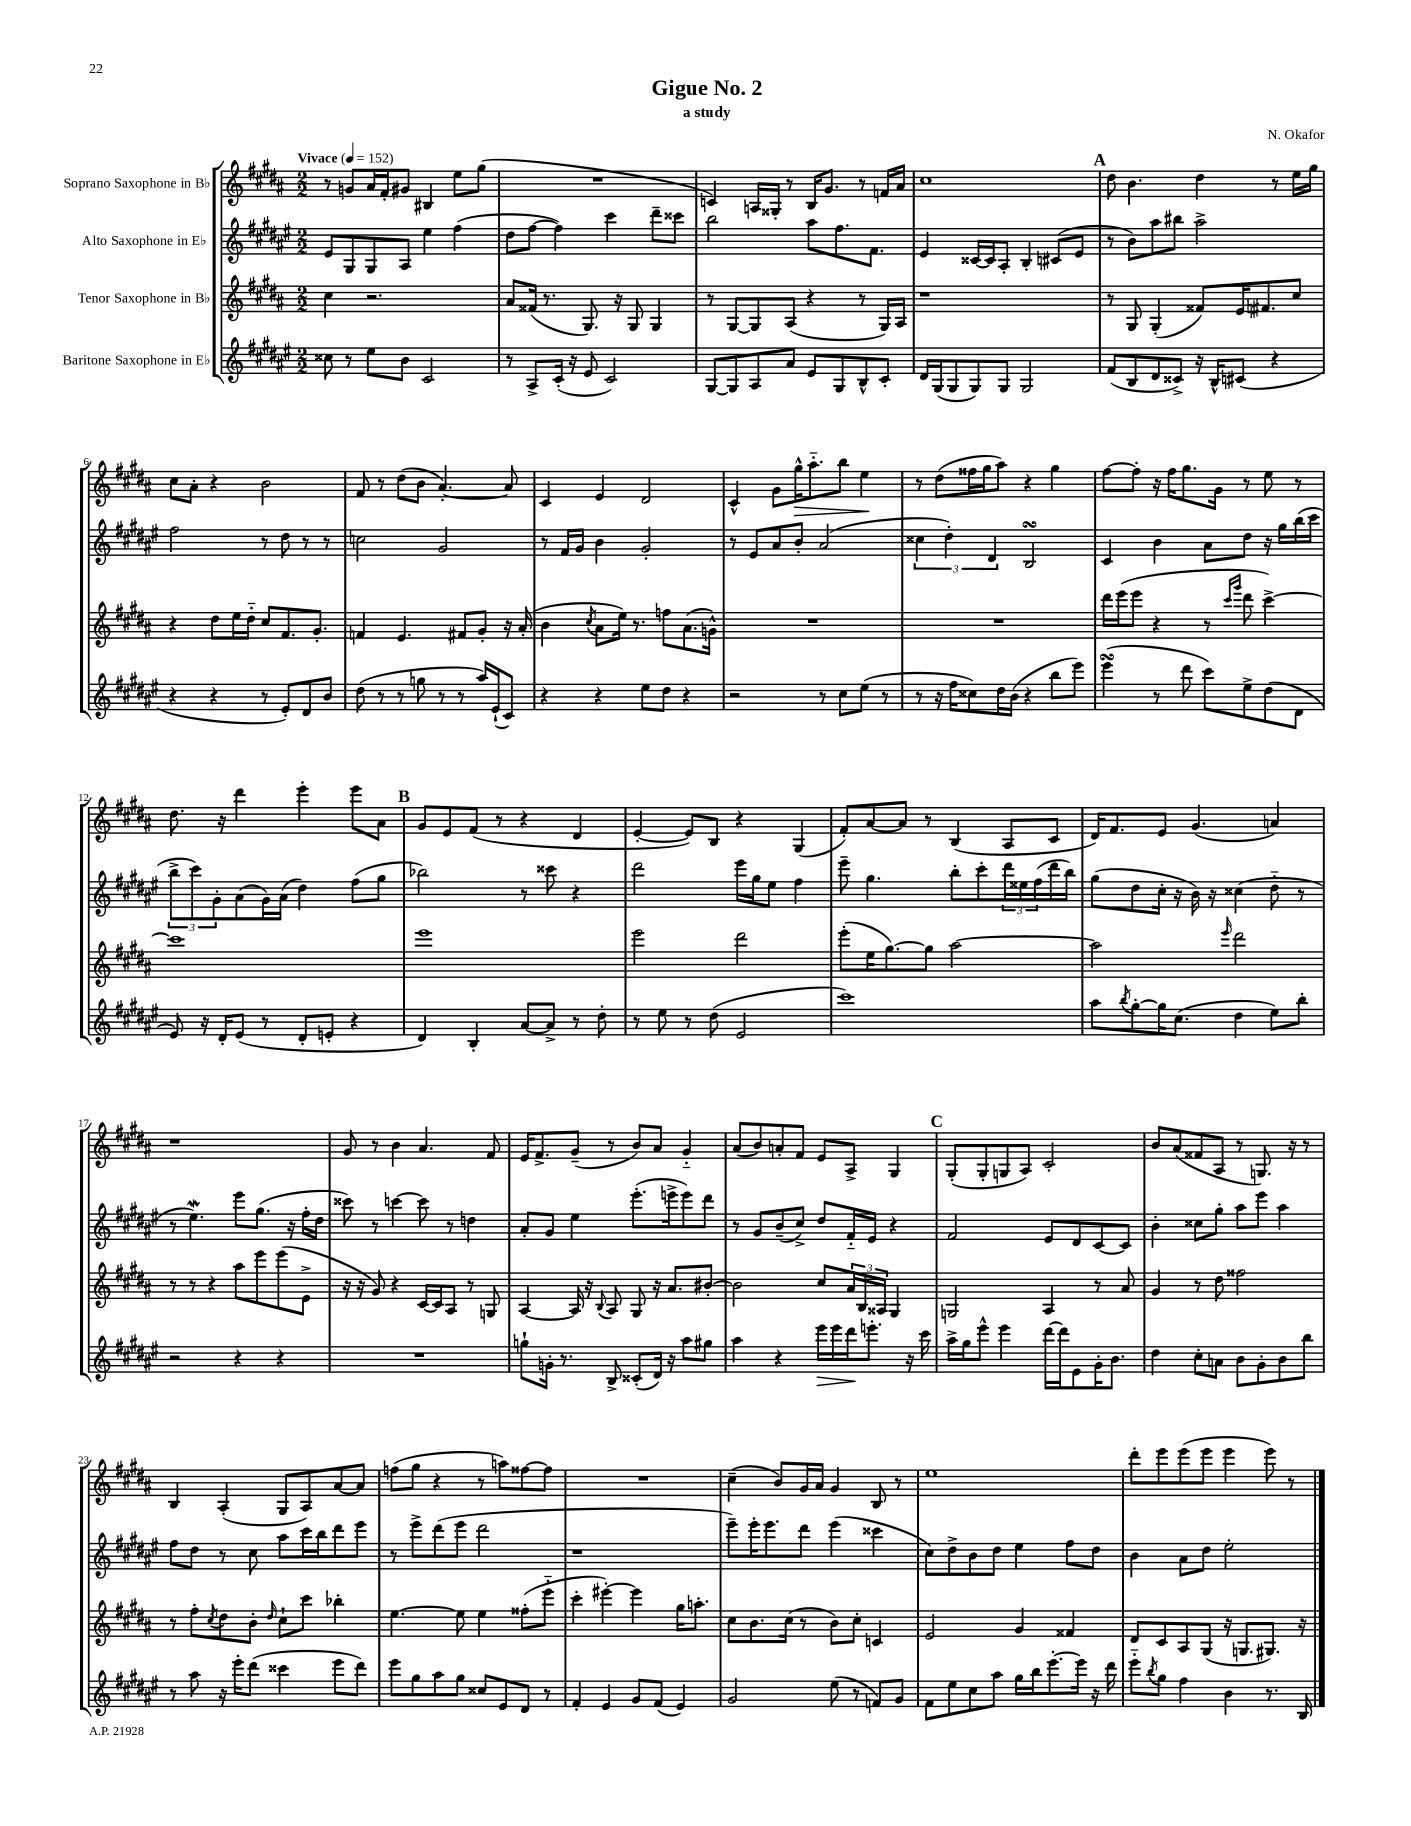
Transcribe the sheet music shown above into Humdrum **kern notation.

**kern	**kern	**kern	**kern
*staff4	*staff3	*staff2	*staff1
*clefG2	*clefG2	*clefG2	*clefG2
*k[f#c#g#d#a#e#]	*k[f#c#g#d#a#]	*k[f#c#g#d#a#e#]	*k[f#c#g#d#a#]
*M2/2	*M2/2	*M2/2	*M2/2
*MM152	*MM152	*MM152	*MM152
8cc##	4cc#	8e#	8r
8r	.	8G#	8g
8ee#	2.r	8G#	16a#
.	.	.	16f#'
8b	.	8A#	8g#
2c#	.	4ee#	4B#
.	.	(4ff#	8ee
.	.	.	(8gg#
=	=	=	=
8r	8a#	8dd#	1r
8A#^	(16f##	[8ff#	.
.	8.r	.	.
(16c#'	.	4ff#])	.
16r	.	.	.
8e#	8.G#)	.	.
2c#)	.	4ccc#	.
.	16r	.	.
.	8G#	.	.
.	4G#	8ddd#~	.
.	.	8ccc##	.
=	=	=	=
[8G#	8r	2bb	4c)
8G#]	[8G#	.	.
8A#	8G#]	.	16A
.	.	.	16G##'
8a#	(8A#	.	8r
8e#	4r	8aa#	16B
.	.	.	8.g#
8G#	.	8.ff#	.
8B^^	8r	.	8r
.	.	8.f#	.
8c#'	16G#)	.	16f
.	16A#	.	16a#
=	=	=	=
16d#	1r	4e#	1cc#
(16G#	.	.	.
8G#	.	.	.
8G#)	.	[16c##	.
.	.	16c##]	.
8G#	.	8A#'	.
2G#	.	4B'	.
.	.	(8c#	.
.	.	8e#	.
=	=	=	=
(8f#	8r	8r	8dd#
8B	8G#	8b)	4.b
8d#	(4G#'	8aa#	.
8c##^)	.	8bb#	.
16r	8f##)	2aa#^	4dd#
16B^^	.	.	.
(8c#	16e	.	.
.	8.f#	.	.
4r	.	.	8r
.	8cc#	.	16ee
.	.	.	16gg#
=	=	=	=
4r	4r	2ff#	8cc#
.	.	.	8a#'
4r	8dd#	.	4r
.	16ee	.	.
.	16dd#'~	.	.
8r	8cc#	8r	2b
8e#')	8.f#	8dd#	.
8d#	.	8r	.
.	8.g#'	.	.
8b	.	8r	.
=	=	=	=
(8dd#	4f	2cc	8f#
8r	.	.	8r
8r	4.e	.	(8dd#
8gg	.	.	8b
8r	.	2g#	[4.a#')
8r	8f#	.	.
16aa#)	8g#'	.	.
(16e#`	.	.	.
8c#)	16r	.	8a#]
.	(16a#'	.	.
=	=	=	=
4r	4b	8r	4c#
.	.	16f#	.
.	.	16g#	.
.	8qcc#	.	.
4r	8a#	4b	4e
.	16ee)	.	.
.	8.r	.	.
8ee#	.	2g#'	2d#
8dd#	8ff	.	.
4r	(8.a#	.	.
.	16g^^)	.	.
=	=	=	=
2r	1r	8r	4c#^^
.	.	8e#	.
.	.	8a#	8g#
.	.	8b'	16gg#^^
.	.	.	8.aa#'~
8r	.	(2a#	.
8cc#	.	.	8bb
(8ee#	.	.	4ee
8r	.	.	.
=	=	=	=
8r	1r	6cc##	8r
16r	.	.	(8dd#
.	.	6dd#')	.
16ff#	.	.	.
8cc##)	.	.	16ff##
.	.	.	16gg#
.	.	6d#	.
16dd#	.	.	8aa#)
(16b	.	.	.
4r	.	2B	4r
8bb	.	.	4gg#
8eee#)	.	.	.
=	=	=	=
(4eee#	16ddd#	4c#	[8ff#
.	(16eee	.	.
.	8eee	.	8ff#']
8r	4r	4b	16r
.	.	.	16ff#
8ddd#	.	.	8.gg#
8ccc#)	8r	8a#	.
.	.	.	16g#
.	16qqccc#	.	.
.	16qqggg#	.	.
8ee#^	8ddd#	8dd#	8r
(8dd#	[4ccc#^)	16r	8ee
.	.	16gg#	.
8d#	.	(16bb	8r
.	.	16ccc#	.
=	=	=	=
8e#)	1ccc#]	12bb^	8.dd#
.	.	12ccc#)	.
16r	.	.	.
.	.	12g#'	.
16d#'	.	.	16r
(8e#	.	(8a#	4ddd#
8r	.	16g#)	.
.	.	(16a#	.
8d#'	.	4dd#)	4eee'
8e'	.	.	.
4r	.	(8ff#	8eee
.	.	8gg#	8a#
=	=	=	=
4d#)	1eee	2bb-)	8g#
.	.	.	8e
4B'	.	.	(8f#
.	.	.	8r
[8a#	.	8r	4r
8a#^]	.	8ccc##	.
8r	.	4r	4d#
8dd#'	.	.	.
=	=	=	=
8r	2eee	2ddd#	[4e'
8ee#	.	.	.
8r	.	.	8e])
(8dd#	.	.	8B
2e#	2ddd#	16eee#	4r
.	.	16gg#	.
.	.	8ee#	.
.	.	4ff#	(4G#
=	=	=	=
1ccc#)	(8eee'	8eee#~	8f#')
.	16ee	4.gg#	[8a#
.	[8.gg#)	.	.
.	.	.	8a#]
.	8gg#]	.	8r
.	[2aa#	8bb'	(4B
.	.	8ccc#'	.
.	.	24ddd#	8A#
.	.	24ee##	.
.	.	(24ff#	.
.	.	16ddd#	8c#
.	.	16bb)	.
=	=	=	=
8aa#	2aa#]	(8gg#	16d#)
.	.	.	8.f#
8qbb	.	.	.
[8gg#'	.	8dd#	.
16gg#]	.	16cc#'	8e
(8.cc#	.	16r	.
.	.	16b)	(4.g#
.	.	16r	.
.	16qqeee	.	.
4dd#	2ddd#	(4cc##	.
8ee#)	.	8dd#'~	4a)
8bb'	.	8r	.
=	=	=	=
2r	8r	8r	1r
.	8r	4.ee#)	.
.	4r	.	.
4r	8aa#	8eee#	.
.	8eee	(8.gg#	.
4r	(8eee	.	.
.	.	16r	.
.	8e^	16ff#'	.
.	.	16dd#	.
=	=	=	=
1r	16r	8ccc##)	8g#
.	16r	.	.
.	8g#)	8r	8r
.	4r	[4ccc	4b
.	[16c#	8ccc]	4.a#
.	16c#]	.	.
.	8A#	8r	.
.	8r	4dd	.
.	8G	.	8f#
=	=	=	=
8gg`	[4A#	8a#'	16e
.	.	.	8.f#^
16g'	.	8g#	.
8.r	.	.	.
.	16A#]	4ee#	(8g#~
.	16r	.	.
.	8qqB	.	.
8B^	8A#	.	8r
(8c##'	8G#	(8.eee#'	8b)
16d#)	16r	.	8a#
16r	8.a#	16eee^	.
8aa#	.	8eee)	4g#'~
8gg#	[8b#'	8ddd#	.
=	=	=	=
4aa#	2b#]	8r	(8a#
.	.	8g#	8b)
4r	.	(8b~	8a'
.	.	8cc#^)	8f#
16eee#	8cc#	8dd#	8e
16eee#	.	.	.
16ddd#	24a#	16f#'~	8A#^
.	24B	.	.
8.eee'	.	16e#	.
.	24A##	.	.
.	4G#	4r	4G#
16r	.	.	.
16ccc#	.	.	.
=	=	=	=
16aa#^	2G	2f#	(8G#'
16gg#	.	.	.
8eee#^^	.	.	8G#'
4eee#	.	.	8G
.	.	.	8A#)
[16ddd#	4A#	8e#	2c#'
16ddd#]	.	.	.
8e#	.	8d#	.
16g#'	8r	[8c#	.
8.b	.	.	.
.	8a#	8c#]	.
=	=	=	=
4dd#	4g#	4b'	8b
.	.	.	(8a#
8cc#'	8r	8cc##	8f##
8a	8dd#	8gg#'	8A#
8b	2ff##	8aa#	8r
8g#'	.	8eee#	8.G)
8b	.	4aa#	.
.	.	.	16r
8bb	.	.	8r
=	=	=	=
8r	8r	8ff#	4B
8aa#	8ff#'	8dd#	.
.	8qcc#	.	.
16r	8dd#	8r	(4A#'
16eee#'	.	.	.
(8ddd#	8b'	8cc#	.
.	16qqdd#	.	.
4ccc##	8cc#`	8aa#	8G#
.	8ccc#	16ccc#	8A#)
.	.	16bb	.
8eee#	4bb-'	8ddd#	[8a#
8ddd#)	.	8eee#	8a#]
=	=	=	=
8eee#	[4.ee	8r	(8ff
8gg#	.	8eee#^	8gg#
8aa#	.	(8ddd#	4r
8gg#	8ee]	8eee#	.
8cc##	4ee	2ddd#	8r
8e#	.	.	8aa)
8d#	(8ff##'	.	[8ff##
8r	8eee'~	.	8ff##]
=	=	=	=
4f#'	4ccc#'	1r	1r
4e#	[4eee#')	.	.
8g#	4eee#]	.	.
(8f#	.	.	.
4e#)	16gg#	.	.
.	8.aa'	.	.
=	=	=	=
2g#	8cc#	8eee#~)	(4cc#~
.	8.b	16eee#'	.
.	.	8.eee#	.
.	.	.	8b)
.	(16cc#	.	.
.	8r	8ddd#	16g#
.	.	.	16a#
(8ee#	8b)	(4eee#	4g#
8r	8cc#'	.	.
8f)	4c	4ccc##	8B
8g#	.	.	8r
=	=	=	=
8f#	2e	8cc#)	1ee
8ee#	.	8dd#^	.
8cc#	.	8b	.
8aa#	.	8dd#	.
16gg#	4g#	4ee#	.
16bb	.	.	.
[8.eee#'	.	.	.
.	4f##	8ff#	.
16eee#]	.	.	.
16r	.	8dd#	.
16ddd#	.	.	.
=	=	=	=
8eee#'~	8d#	4b	8ddd#'
8qbb	.	.	.
8gg#	8c#	.	8eee
4ff#	8A#	8a#	(8eee
.	(8G#	8dd#	8eee
4b	16r	2ee#'	4eee
.	8.G	.	.
8.r	8.G#)	.	8eee)
.	.	.	8r
16B	16r	.	.
==	==	==	==
*-	*-	*-	*-
